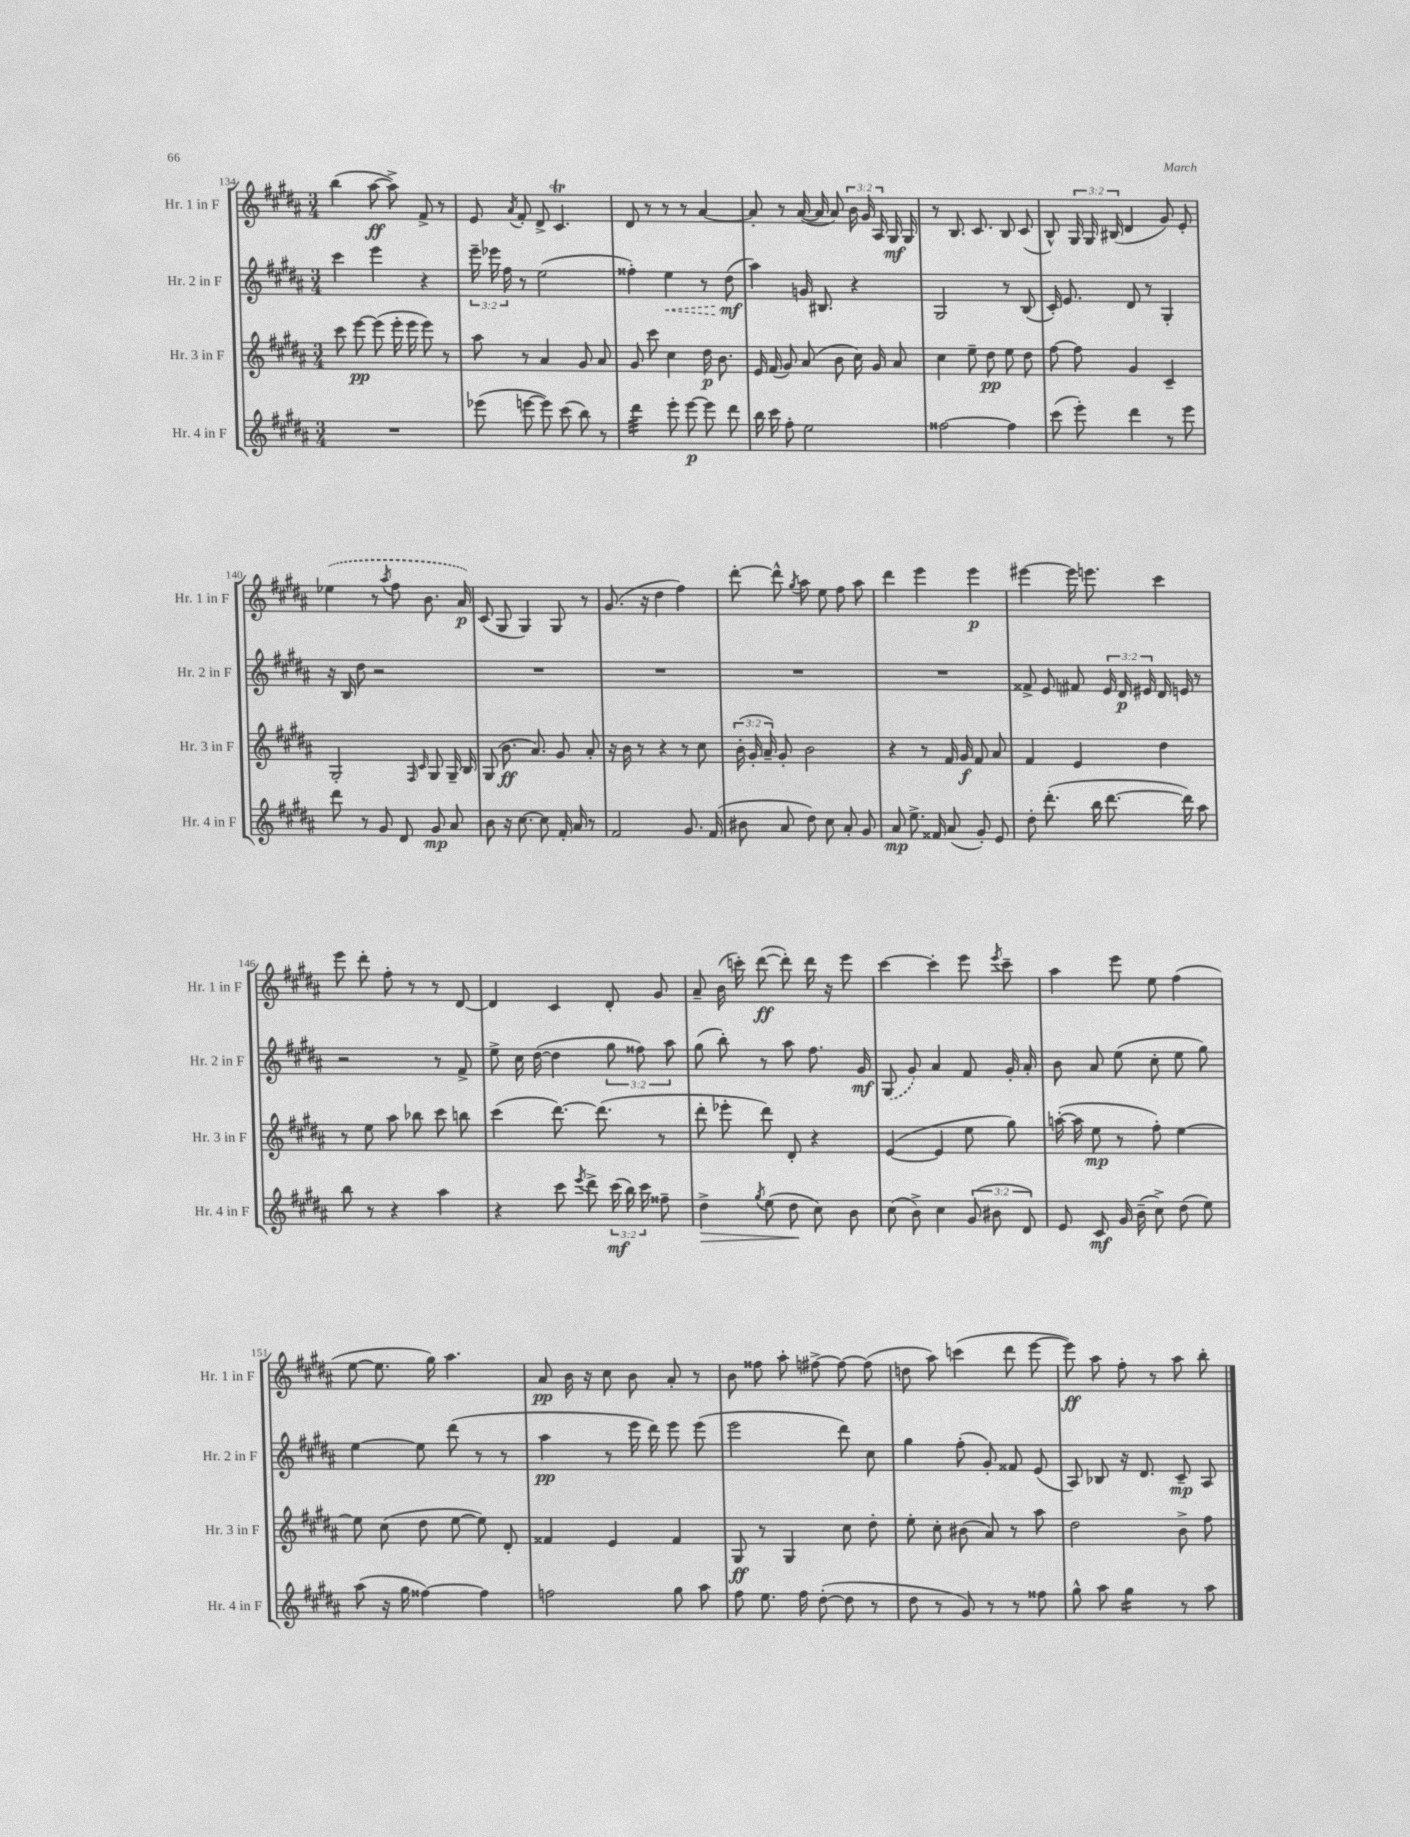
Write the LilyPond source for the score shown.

<<
\new StaffGroup <<
\new Staff = "s0" \with { instrumentName = "Hr. 1 in F" shortInstrumentName = "Hr. 1 in F" } {
    \clef treble \key b \major \numericTimeSignature \time 3/4 \override Staff.TupletNumber.text = #tuplet-number::calc-fraction-text
    \autoBeamOff b''4( ais''8~\ff ais''8->) fis'8-> r8 |
    e'8 \acciaccatura { ais'8 } fis'8-. dis'8-> cis'4.\trill |
    dis'8 r8 r8 r8 ais'4~ |
    ais'8-. r8 ais'16~( ais'16 ais'8) \tuplet 3/2 { b'16 gis'16 ais16 } gis16\mf gis16 |
    r8 b8. cis'8. b8 cis'8( |
    b8-^) \tuplet 3/2 { gis16 gis16 bis16( } dis'4 gis'8) e'8-. |
    \once \slurDashed ees''4( r8 \acciaccatura { ais''8 } fis''8 b'8. ais'16\p) |
    cis'8( gis8 gis4) gis8 r8 |
    gis'8.( r16 dis''4 fis''4) |
    dis'''8~-. dis'''8-^ \acciaccatura { gis''8 } ais''8 e''8 fis''8 ais''8 |
    dis'''4 e'''4 e'''4\p |
    eis'''4~ eis'''16 e'''8. cis'''4 |
    e'''8 dis'''8-. fis''8-. r8 r8 dis'8~ |
    dis'4 cis'4 dis'8-. gis'8 |
    ais'8-- b'16( c'''16-.) dis'''8~\ff( dis'''8-.) dis'''16 r16 e'''8 |
    cis'''4~ cis'''4-. e'''8 \acciaccatura { e'''8 } cis'''8-- |
    ais''4 e'''8 e''8 fis''4( |
    e''8~ e''8. gis''16) ais''4. |
    ais'8\pp b'16 r16 cis''8 b'8 ais'8-. r8 |
    b'8 fisis''8 ais''8-. fis''8~-> fis''8~ fis''8( |
    d''8 ais''8) c'''4( dis'''8 e'''8~ |
    e'''8\ff) ais''8 fis''8-. r8 ais''8 b''8-. \bar "|." |
}
\new Staff = "s1" \with { instrumentName = "Hr. 2 in F" shortInstrumentName = "Hr. 2 in F" } {
    \clef treble \key b \major \numericTimeSignature \time 3/4 \override Staff.TupletNumber.text = #tuplet-number::calc-fraction-text
    \autoBeamOff cis'''4 e'''4 r4 |
    \tuplet 3/2 { e'''16-- ees'''16 fis''16 } r8 e''2( |
    fisis''4-.) \once \override Hairpin.style = #'dashed-line e''4\< r8 dis''8\mf\!( |
    ais''4) g'16 bis8. r4 |
    gis2 r8 b8( |
    cis'16-.) e'8. dis'8 r8 gis4-. |
    r16 b16 dis''8 r2 |
    R2. |
    R2. |
    R2. |
    R2. |
    fisis'8-> e'8 fis'8 \tuplet 3/2 { e'16 dis'16\p eis'16 } dis'16 e'16 r8 |
    r2 r8 fis'8-> |
    e''8-> cis''16 dis''16~( dis''4 \tuplet 3/2 { gis''8 fisis''8) ais''8 } |
    gis''8( b''8-.) r8 ais''8 fis''8. gis'16\mf |
    \once \slurDashed gis8( gis'8) ais'4 fis'8 gis'16-. ais'16-. |
    b'8 ais'8 e''8( cis''8-. e''8 gis''8) |
    e''4~ e''8 dis'''8( r8 r8 |
    ais''4\pp r8 e'''16 dis'''16) e'''8 e'''8( |
    e'''2 dis'''8) cis''8 |
    gis''4 fis''8-.( gis'8-.) fisis'8 e'8( |
    ais8) bes8 r16 dis'8. cis'8--\mp ais8 \bar "|." |
}
\new Staff = "s2" \with { instrumentName = "Hr. 3 in F" shortInstrumentName = "Hr. 3 in F" } {
    \clef treble \key b \major \numericTimeSignature \time 3/4 \override Staff.TupletNumber.text = #tuplet-number::calc-fraction-text
    \autoBeamOff cis'''8 e'''8~\pp e'''8( e'''16-. e'''16 e'''8) r8 |
    ais''8 r8 ais'4 gis'8 ais'8 |
    gis'8 cis'''8 cis''4 dis''16\p b'8. |
    e'16 fis'16( gis'8) ais'8( b'8 cis''16) gis'16 ais'8 |
    cis''4 e''8-- dis''8\pp e''8 dis''8 |
    fis''8~ fis''8 gis'4 cis'4-- |
    gis2-. \grace { fis16 cis'16 } gis8 gis16-- b16 |
    gis8( b'8.\ff ais'8.) gis'8 ais'8-. |
    r16 b'16 r8 r4 r8 cis''8 |
    \tuplet 3/2 { b'16-.( gis'16-. ais'16--) } gis'8-. b'2 |
    r4 r8 fis'16 gis'16\f fis'8 ais'8 |
    fis'4 e'4 dis''4 |
    r8 e''8 ais''8 bes''8 cis'''8 b''8 |
    cis'''4( dis'''8.~) dis'''8.( r8 |
    dis'''8-. ees'''8-. dis'''8) dis'8-. r4 |
    e'4~( e'4 e''8 gis''8) |
    a''16~-.( a''16 e''8\mp r8 fis''8-.) e''4~ |
    e''8 cis''8( dis''8 e''8~ e''8) dis'8-. |
    fisis'4 e'4 fisis'4 |
    gis8\ff r8 gis4 cis''8 dis''8-. |
    e''8-. cis''8-. bis'8( ais'8) r8 ais''8 |
    dis''2 b'8-> fis''8 \bar "|." |
}
\new Staff = "s3" \with { instrumentName = "Hr. 4 in F" shortInstrumentName = "Hr. 4 in F" } {
    \clef treble \key b \major \numericTimeSignature \time 3/4 \override Staff.TupletNumber.text = #tuplet-number::calc-fraction-text
    \autoBeamOff R2. |
    ees'''8( e'''8~ e'''8) cis'''8( b''8) r8 |
    dis'''4:32 e'''8-. e'''8~\p e'''8 dis'''8 |
    b''16 cis'''16 fis''8-. e''2 |
    fisis''2~ fisis''4 |
    cis'''8( e'''8-.) dis'''4 r8 e'''8 |
    dis'''8 r8 gis'8 dis'8 gis'8\mp ais'8 |
    b'8 r16 cis''8.~ cis''8 fis'16-. ais'16 r8 |
    fis'2 gis'8. fis'16( |
    bis'8 ais'8 dis''8) cis''8 ais'8-. gis'8 |
    ais'8\mp e''8.-> fisis'16 ais'8( gis'8-.) e'8 |
    dis''8-. dis'''8.-.( b''16 dis'''8.~ dis'''16) ais''8 |
    b''8 r8 r4 ais''4 |
    r4 cis'''8 \acciaccatura { e'''8 } dis'''8-> \tuplet 3/2 { cis'''16\mf( b''16) cis'''16 } fisis''8-- |
    dis''4->\> \acciaccatura { gis''8 } e''8( dis''8\! cis''8) b'8 |
    cis''8( b'8->) cis''4 \tuplet 3/2 { gis'8( bis'8 dis'8) } |
    e'8 cis'8\mf gis'16 b'16--( cis''8->) dis''8( e''8) |
    ais''8( r16 gis''16 fisis''4~) fisis''4 |
    f''2 gis''8 ais''8 |
    fis''8 e''8. fis''16 dis''8~-.( dis''8 r8 |
    dis''8 r8 gis'8) r8 r8 fisis''8 |
    gis''8-^ ais''8 gis''4:16 r8 ais''8 \bar "|." |
}
>>
>>
\layout { \context { \Score currentBarNumber = #134 } }
